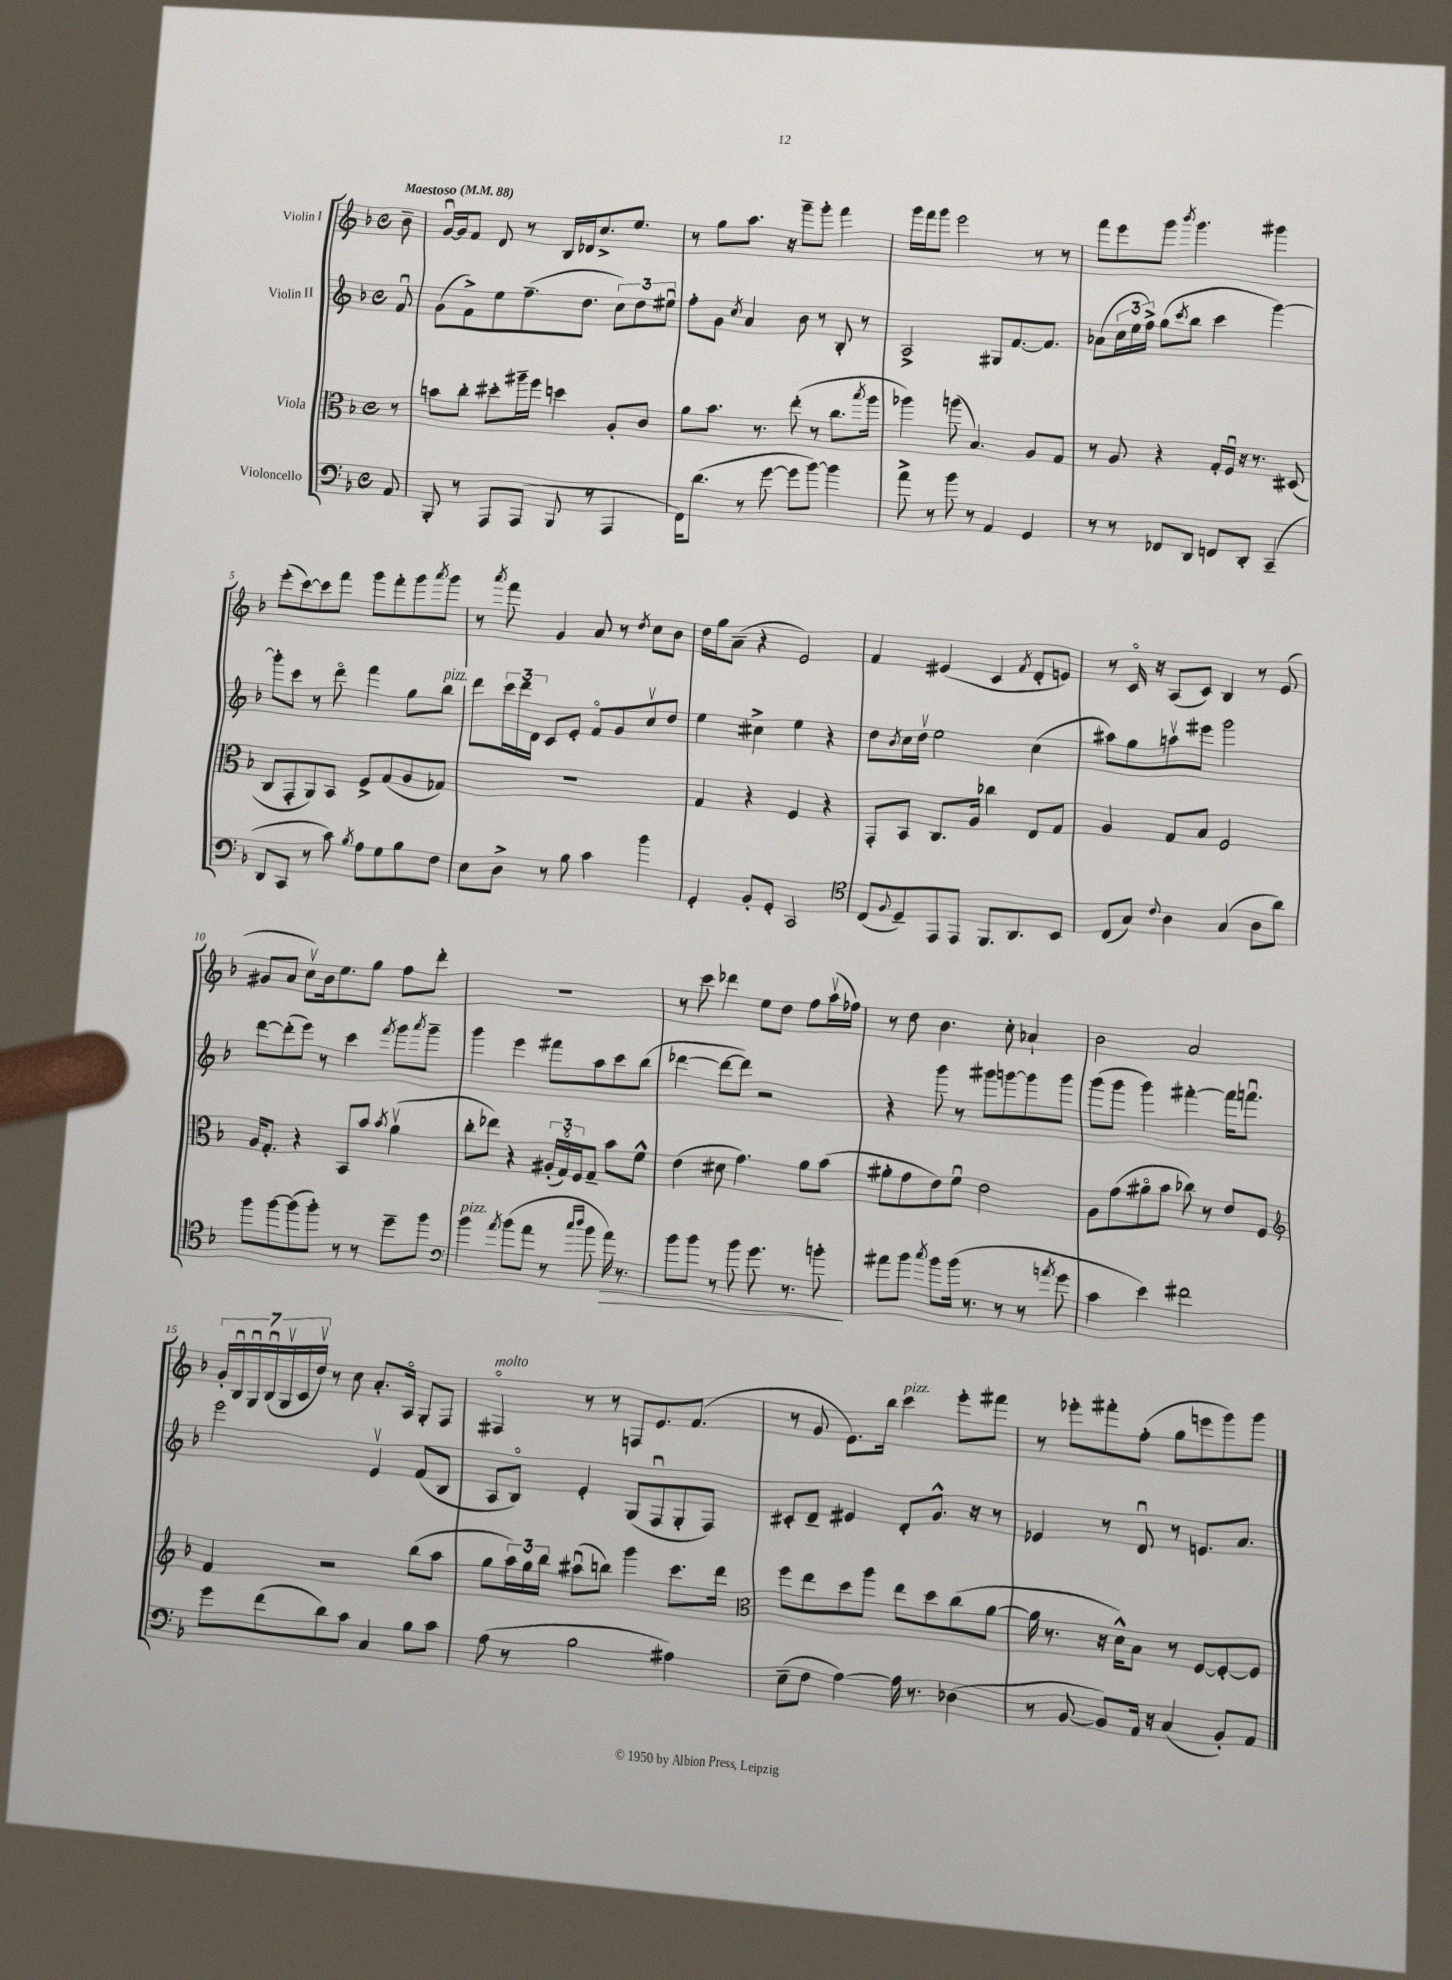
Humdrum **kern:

**kern	**dynam	**kern	**kern	**kern
*part4	*part4	*part3	*part2	*part1
*staff4	*staff4	*staff3	*staff2	*staff1
*I"Violoncello	*	*I"Viola	*I"Violin II	*I"Violin I
*clefF4	*	*clefC3	*clefG2	*clefG2
*k[b-]	*	*k[b-]	*k[b-]	*k[b-]
*M4/4	*	*M4/4	*M4/4	*M4/4
*met(c)	*	*met(c)	*met(c)	*met(c)
*MM88	*	*MM88	*MM88	*MM88
=	=	=	=	=
!	!	!	!	!LO:TX:a:B:t=Maestoso
8AA/	.	8r	8fu/	8b-~\
=1	=1	=1	=1	=1
8BBB-'/	.	8bn\L	(8g\L	[16gu/LL
.	.	.	.	16g/J]
8r	.	8cc'\J	8f^\)	8f/J
8AAA/L	.	8dd#X'\L	8ee\	8d/
(8AAA/J	.	16aa#X~\L	(8.ff~\	8r
.	.	16ff\JJ	.	.
8BBB-/	.	4ddn\	.	16B-/LL
.	.	.	8.dd\J	16d-X/J
8r	.	.	.	8.cc^/
4AAA/	.	8A'/L	12cc\L)	.
.	.	.	.	8.ee/J
.	.	.	12dd\	.
.	.	8c/J	.	.
.	.	.	12ee#Xu\J	.
=2	=2	=2	=2	=2
16FF\KL)	.	8a\L	8ff'\L	8r
(8.d\J	.	.	.	.
.	.	8.b-\J	8g\J	8gg\L
.	.	.	8qcc/	.
8r	.	.	4a/	8.aa\J
.	.	8.r	.	.
[8g\	.	.	.	.
.	.	.	.	16r
8g\L]	.	(8ee'\	8b-\	8ggg~\L
[8b-\J)	.	8r	8r	8ggg'\J
4b-\]	.	8.cc\L	8B-'/	4fff\
.	.	.	8r	.
.	.	8qbb-/	.	.
.	.	16aa\Jk	.	.
=3	=3	=3	=3	=3
8a^\	.	4aa-X\)	2A^/	16ggg\LL
.	.	.	.	16fff\J
8r	.	.	.	8ggg\J
8b-\	.	(8aan\	.	2eee\
8r	.	4.B-/)	.	.
4AA/	.	.	8G#X/L	.
.	.	.	[8.f/	.
4GG/	.	8A/L	.	8r
.	.	.	8.f/J]	.
.	.	8G/J	.	8r
=4	=4	=4	=4	=4
8r	.	8r	(8a-X\L	8fff\L
8r	.	8A/	24cc\L	8eee\
.	.	.	24ee\	.
.	.	.	24ff^\JJ)	.
8FF-X/L	.	4r	(8gg\L	8ggg\J
.	.	.	8qccc/	8qbbb-/
8DD/J	.	.	8bb-\J	4.ggg\
8FFn/L	.	16G'/LL	4ccc\	.
.	.	16Fu/JJ	.	.
8DD'/J	.	16r	.	.
.	.	8.r	.	.
(4CC~/	.	.	[4ggg\)	4ggg#X\
.	.	(8D#X/	.	.
!!LO:LB:g=z
=5	=5	=5	=5	=5
8DD/L	.	8C/L	8ggg'\L]	(8eee'\L
8CC/J	.	8GG'/	8ccc\J	[8ccc\)
8r	.	8AA/)	8r	8ccc\]
8c\)	.	8BB-/J	8ddd\	8fff\J
8qB-/	.	.	.	.
8A\L	.	8F^/L	4fff\	8ggg\L
8G\	.	(8G/	.	8fff'\
8B-\	.	8A/	8gg\L	8ggg\
.	.	.	.	8qaaa/
!	!	!	!LO:TX:a:i:t=pizz.	!
8F\J	.	8G-X/J)	8bb-\J	8ggg\J
=6	=6	=6	=6	=6
8E\L	.	1r	8ddd\L	8r
.	.	.	.	8qaaa/
8D^\J	.	.	24ccc\L	8fff\
.	.	.	24ddd\	.
.	.	.	24d\JJ	.
8r	.	.	8c/L	4g/
8B-\	.	.	8e'/J	.
4c\	.	.	8f/L	8a/
.	.	.	8g/	8r
.	.	.	.	8qdd/
4b-\	.	.	8ccv/	8cc\L
.	.	.	8dd/J	8b-\J
=7	=7	=7	=7	=7
4GG'/	.	4G/	4ee\	16dd\LL
.	.	.	.	16gg\J
.	.	.	.	(8a~\J
8BB-'/L	.	4r	4cc#X^\	4r
8GG'/J	.	.	.	.
2CC/	.	4F/	4ee\	2e/)
.	.	4r	4r	.
=8	=8	=8	=8	=8
*clefC4	*	*	*	*
(8C/L	.	8GG'/L	8dd\L	4f/
8qqF/	.	.	8qb-/	.
8D~/)	.	8BB-/J	16cc\L	.
.	.	.	16ddv\JJ	.
8EE/	.	8.C/L	2ee\	(4e#X/
8EE/J	.	.	.	.
.	.	16A/Jk	.	.
8.FF/L	.	4cc-X\	.	4c/
8.AA/	.	.	.	.
.	.	.	.	8qf/
.	.	8E/L	(4cc\	8d'/L
8BB-/J	.	8G/J	.	8en/J)
=9	=9	=9	=9	=9
(8C/L	.	4A/	8aa#X\L)	8r
8G/J)	.	.	8gg\	16c/
.	.	.	.	16r
8qqc/	.	.	.	.
4A\	.	8G/L	8aanv\	(8A/L
.	.	8B-/J	8eee#X\J	8c/J)
(4G/	.	2F/	2ggg\	4B-/
8A\L	.	.	.	8r
8a\J)	.	.	.	(8e/
!!LO:LB:g=z
=10	=10	=10	=10	=10
8ff\L	.	16A/KL	[8ddd\L	8g#X/L
.	.	8.G'/J	.	.
[8ff\	.	.	(8ddd'\]	8a/J
(8ff\]	.	4r	8eee\J)	8ccv\L)
8ff'\J)	.	.	8r	16b-\k
.	.	.	.	8.ee\
8r	.	8BB-/L	4ccc\	.
8r	.	8b-/J	.	8gg\J
.	.	8qb-/	8qfff/	.
8dd~\L	.	(4av\	8ggg\L	8ff\L
.	.	.	8qaaa/	.
8ff\J	.	.	8ggg~\J	8ddd'\J
=11	=11	=11	=11	=11
*clefF4	*	*	*	*
!LO:TX:a:i:t=pizz.	!	!	!	!
4b-\	.	8cc'\L	4ggg\	1r
.	.	8ee-X\J)	.	.
8qa/	.	.	.	.
(8b-\L	.	4r	4eee\	.
8a\J	.	.	.	.
8r	.	(24A#X'/LL	8fff#X\L	.
.	.	24G/)	.	.
.	.	24F/J	.	.
16qqcc/LL	.	.	.	.
16qqdd/JJ	.	.	.	.
8b-\	.	8G~/J	8aa\	.
!	!LO:HP:b	!	!	!
16a\)	>	8b-\L	8ccc\	.
8.r	.	.	.	.
.	.	8f^^\J	(8bb-\J	.
=12	=12	=12	=12	=12
8b-\L	.	(4e\	[4ddd-X\	8r
8b-\J	.	.	.	8ccc\
8r	.	8d#X\	8ddd-\L_	4ddd-X\
8b-\	.	4.g\)	8ddd-\J])	.
8.g\	.	.	2r	8ee\L
.	.	.	.	8dd\J
8.r	.	.	.	.
.	.	8a\L	.	8ff\L
8bn'\	.	(8b-\J	.	(16aav\L
.	.	.	.	16ff-X\JJ)
.	]	.	.	.
=13	=13	=13	=13	=13
8a#X\L	.	8a#X'\L	4r	8r
8b-\J	.	8g\	.	8dd\
8qcc/	.	.	.	.
8b-\L	.	8e\)	8ggg\	4.b-\
(16b-\Jk	.	8fu\J	8r	.
8.r	.	.	.	.
.	.	2e\	8ggg#X\L	.
8r	.	.	[8gggn\	8cc'\
8r	.	.	8ggg\]	4a-X`/
8qan/	.	.	.	.
8g\	.	.	8ggg\J	.
=14	=14	=14	=14	=14
4c\	.	8A\L	(8ggg\L	2b-\
.	.	(8g\	8ggg\J	.
4e\)	.	8a#X\	4ggg\)	.
.	.	8b-\J	.	.
2f#X\	.	8cc-X\)	[4fff#X'\	2a/
.	.	8r	.	.
.	.	8e/L	16fff#\KL]	.
.	.	.	8.fffnu\J	.
.	.	8F/J	.	.
!!LO:LB:g=z
=15	=15	=15	=15	=15
*	*	*clefG2	*	*
8g\L	.	4f/	2eee\	28g'/LL
.	.	.	.	28B-u/
.	.	.	.	28Gu/
.	.	.	.	(28B-u/
(8f\	.	.	.	.
.	.	.	.	28Gv/
.	.	.	.	28c/
.	.	.	.	28ddv/JJ)
8d\)	.	2r	.	8r
8c\J	.	.	.	8cc\
4C/	.	.	4ev/	8.a'/L
.	.	.	.	16A/Jk
8B-\L	.	(8bb-\L	(8f/L	8G'/L
8c\J	.	8aa\J	8B-/J	8F/J
=16	=16	=16	=16	=16
!	!	!	!	!LO:TX:a:i:t=molto
(8A\	.	8gg\L	8A/L	4F#X/
8r	.	24aa\L)	8B-/J)	.
.	.	24gg\	.	.
.	.	24bb-\JJ	.	.
2B-\	.	(8aa#Xu\L	4e'/	8r
.	.	8bbn\J)	.	8r
.	.	4ggg\	(8G/L	8Fn/L
.	.	.	8Fu/	8.e/
4A#X\)	.	8.ccc\L	8G'/	.
.	.	.	.	(8.f/J
.	.	.	8F/J)	.
.	.	16ddd\Jk	.	.
=17	=17	=17	=17	=17
*	*	*clefC3	*	*
(8E~\L	.	8ff\L	8c#X'/L	8r
8F\J	.	8ee\	8d~/J	8g/
[4A\)	.	8dd\	4e#X/	8.e\L)
.	.	8aa\J	.	.
.	.	.	.	16bb-\Jk
!	!	!	!	!LO:TX:a:i:t=pizz.
16A\]	.	8ee\L	8d'/L	4ccc\
8.r	.	.	.	.
.	.	8dd\	8.g^^/J	.
(4D-X\	.	(8cc\	.	8eee'\L
.	.	.	16r	.
.	.	[8a\J	8r	8fff#X\J
=18	=18	=18	=18	=18
8r	.	16a\]	4e-X/	8r
.	.	8.r	.	.
[8BB-/	.	.	.	8eee-X'\L
8BB-/L])	.	16r	8r	8fff#X'\
.	.	16d^^\KL)	.	.
16AA/Jk	.	8B-\J	8du/	(8ff'\J
16r	.	.	.	.
(4C/	.	8r	8r	8gg\L
.	.	[8F/L	8.en/L	8eeen\
8BB-'/L)	.	8F'/_	.	8ggg\)
.	.	.	8.a/J	.
8AA/J	.	8F/J]	.	8ggg\J
==	==	==	==	==
*-	*-	*-	*-	*-
